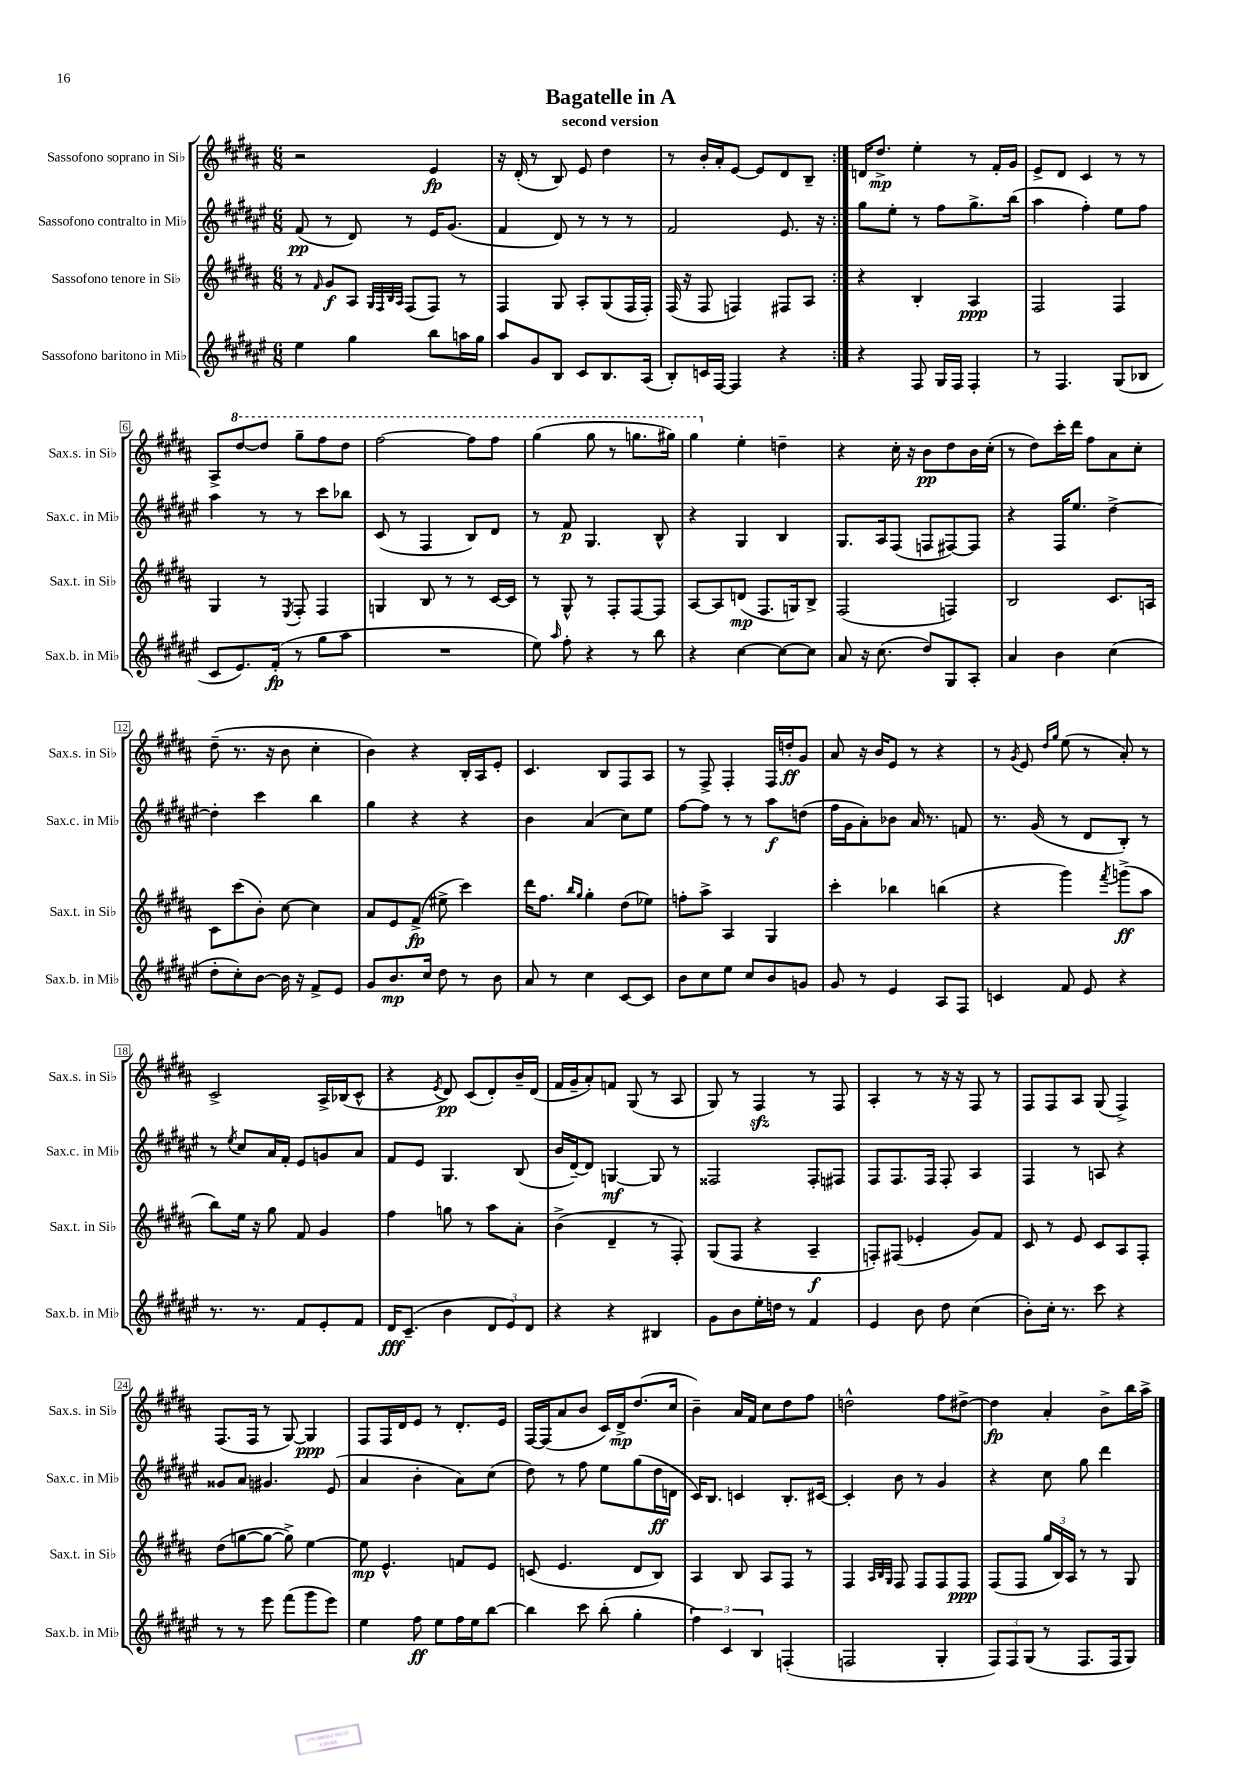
\header { title = "Bagatelle in A" subtitle = "second version" }
<<
\new StaffGroup <<
\new Staff = "s0" \with { instrumentName = "Sassofono soprano in Sib" shortInstrumentName = "Sax.s. in Sib" } {
    \clef treble \key b \major \numericTimeSignature \time 6/8
    \autoBeamOff \repeat volta 2 { r2 e'4\fp |
    r16 dis'16-.( r8 b8) e'8 dis''4 |
    r8 b'16[-. ais'16-. e'8]~ e'8[ dis'8 b8]-- | }
    d'16[ dis''8.]->\mp e''4-. r8 fis'16[-. gis'16] |
    e'8[-> dis'8] cis'4 r8 r8 |
    ais8[-> \ottava #1 dis'''8~ dis'''8] gis'''8[-- fis'''8 dis'''8] |
    fis'''2~ fis'''8[ fis'''8] |
    gis'''4( gis'''8 r8 g'''8.[ gis'''16]) |
    gis'''4 \ottava #0 e''4-. d''4-- |
    r4 cis''16-. r16 b'8[\pp dis''8 b'16 cis''16]-.( |
    r8 dis''8[) cis'''16-. dis'''16] fis''8[ ais'8 cis''8]-. |
    dis''8--( r8. r16 b'8 cis''4-. |
    b'4) r4 b16[-. ais16 e'8]-. |
    cis'4. b8[ fis8 ais8] |
    r8 fis8-> fis4-. fis16[ d''16-.\ff gis'8] |
    ais'8 r16 b'16[ e'8] r8 r4 |
    r8 \acciaccatura { gis'8 } e'8 \grace { dis''16[ gis''16] } e''8( r8 ais'8-.) r8 |
    cis'2-> ais16[-> bes16( cis'8]-^ |
    r4 \acciaccatura { e'8 } dis'8\pp) cis'8[( dis'8-.) b'16-- dis'16]( |
    fis'16[ gis'16-- ais'8-.) f'8] gis8( r8 ais8 |
    gis8) r8 fis4\sfz r8 fis8 |
    ais4-. r8 r16 r16 fis8 r8 |
    fis8[ fis8 ais8] gis8( fis4->) |
    fis8.[( fis16] r8 gis8~) gis4\ppp |
    fis8[ fis16 dis'16 e'8] r8 dis'8.[-. e'16] |
    fis16[~ fis16( ais'8 b'8] cis'16[) dis'16->\mp dis''8.( cis''16] |
    b'4--) ais'16[ fis'16] cis''8[ dis''8 fis''8] |
    d''2-^ fis''8[ dis''8]~-> |
    dis''4\fp ais'4-. b'8[-> b''16 ais''16]-> \bar "|." |
}
\new Staff = "s1" \with { instrumentName = "Sassofono contralto in Mib" shortInstrumentName = "Sax.c. in Mib" } {
    \clef treble \key fis \major \numericTimeSignature \time 6/8
    \autoBeamOff \repeat volta 2 { fis'8\pp( r8 dis'8) r8 eis'16[ gis'8.]( |
    fis'4 dis'8) r8 r8 r8 |
    fis'2 eis'8. r16 | }
    gis''8[ eis''8]-. r8 fis''8[ gis''8.-> b''16]( |
    ais''4 fis''4-.) eis''8[ fis''8] |
    ais''4 r8 r8 cis'''8[ bes''8] |
    cis'8( r8 fis4 b8[) dis'8] |
    r8 fis'8\p gis4. b8-^ |
    r4 gis4 b4 |
    gis8.[ ais16 fis8]( f8[ fis8~) fis8] |
    r4 fis16[ eis''8.] dis''4~-> |
    dis''4-. cis'''4 b''4 |
    gis''4 r4 r4 |
    b'4 ais'4( cis''8[) eis''8] |
    fis''8[~ fis''8] r8 r8 ais''8[\f d''8]( |
    fis''16[ gis'16 ais'8-.) bes'8] ais'16 r8. f'8 |
    r8. gis'16( r8 dis'8[ b8]-.) r8 |
    r8 \acciaccatura { eis''8 } cis''8[ ais'16 fis'16]-. eis'8[ g'8 ais'8] |
    fis'8[ eis'8] gis4. b8( |
    b'16[ dis'16~--) dis'8] g4~\mf g8 r8 |
    fisis2 fisis8[-. fis8] |
    fis8[ fis8. fis16] fis8-. ais4 |
    fis4 r8 a8 r4 |
    gisis'8[ ais'8] gis'4. eis'8( |
    ais'4 b'4-. ais'8[) cis''8]( |
    dis''8) r8 fis''8 eis''8[ gis''8( dis''16\ff d'16] |
    cis'16[) b8.] c'4 b8.[-. cis'16]~ |
    cis'4-. b'8 r8 gis'4 |
    r4 cis''8 gis''8 dis'''4 \bar "|." |
}
\new Staff = "s2" \with { instrumentName = "Sassofono tenore in Sib" shortInstrumentName = "Sax.t. in Sib" } {
    \clef treble \key b \major \numericTimeSignature \time 6/8
    \autoBeamOff \repeat volta 2 { r8 \grace { fis'16 } gis'8[\f ais8] \grace { gis32[ fis32 b32 ais32] } fis8[( fis8]) r8 |
    fis4 gis8 ais8[-. gis8( fis16 fis16]-.) |
    fis16( r16 fis8 f4) fis8[ ais8] | }
    r4 b4-. ais4\ppp |
    fis2 fis4 |
    gis4 r8 \acciaccatura { e8 } fis8-. fis4 |
    g4 b8 r8 r8 cis'16[~ cis'16] |
    r8 gis8-^ r8 fis8[-. fis8~ fis8] |
    ais8[~ ais8 d'8]\mp( fis8.[ g16) b8]-> |
    fis2( f4) |
    b2 cis'8.[ a16] |
    cis'8[ cis'''8( b'8]-.) cis''8~ cis''4 |
    ais'8[ e'8 fis'8]->\fp( eis''8-> cis'''4) |
    dis'''16[ fis''8.] \grace { b''16[ gis''16] } gis''4-. dis''8[( ees''8]) |
    f''8[-. ais''8]-> ais4 gis4 |
    cis'''4-. bes''4 b''4( |
    r4 gis'''4) \acciaccatura { fis'''8 } g'''8[->\ff( ais''8] |
    b''8[) e''16] r16 gis''8 fis'8 gis'4 |
    fis''4 g''8 r8 ais''8[ ais'8]-. |
    b'4->( dis'4-- r8 fis8-.) |
    gis8[( fis8] r4 ais4--\f |
    f8[-.) fis8]( ees'4-. gis'8[) fis'8] |
    cis'8 r8 e'8 cis'8[ ais8 fis8]-. |
    dis''8[( g''8~ g''8]~ g''8->) e''4~ |
    e''8\mp e'4.-^ f'8[ e'8] |
    c'8( e'4. dis'8[ b8]) |
    ais4 b8 ais8[ fis8] r8 |
    fis4 \grace { ais32[ b32 gis32] } fis8 fis8[ fis8 fis8]\ppp |
    fis8[( fis8] \tuplet 3/2 { gis''16[ b16) ais16] } r8 r8 gis8 \bar "|." |
}
\new Staff = "s3" \with { instrumentName = "Sassofono baritono in Mib" shortInstrumentName = "Sax.b. in Mib" } {
    \clef treble \key fis \major \numericTimeSignature \time 6/8
    \autoBeamOff \repeat volta 2 { eis''4 gis''4 b''8[ a''16 gis''16] |
    ais''8[ gis'8 b8] cis'8[ b8. ais16]( |
    b8[-.) c'16 fis16]~ fis4 r4 | }
    r4 fis8 gis16[ fis16] fis4-. |
    r8 fis4. gis8[( bes8] |
    cis'8[ eis'8.) fis'16]-.\fp( r8 gis''8[ ais''8] |
    R2. |
    eis''8) \grace { ais''16 } fis''8-. r4 r8 b''8 |
    r4 cis''4~ cis''8[~ cis''8] |
    ais'8 r16 cis''8.( dis''8[) gis8 ais8]-. |
    ais'4 b'4 cis''4( |
    dis''8[-. cis''8-.) b'8]~ b'16 r16 fis'8[-> eis'8] |
    gis'8[ b'8.\mp cis''16] dis''8 r8 b'8 |
    ais'8 r8 cis''4 cis'8[~ cis'8] |
    b'8[ cis''8 eis''8] cis''8[ b'8 g'8] |
    gis'8 r8 eis'4 ais8[ fis8] |
    c'4 fis'8 eis'8 r4 |
    r8. r8. fis'8[ eis'8-. fis'8] |
    dis'16[\fff cis'8.]--( b'4 \tuplet 3/2 { dis'8[ eis'8) dis'8] } |
    r4 r4 bis4 |
    gis'8[ b'8 eis''16-. d''16] r8 fis'4 |
    eis'4 b'8 dis''8 cis''4( |
    b'8[-.) cis''16]-. r8. cis'''8 r4 |
    r8 r8 eis'''8 fis'''8[( gis'''8 eis'''8]) |
    eis''4 fis''8\ff eis''8[ fis''16 eis''16 b''8]~ |
    b''4 cis'''8 b''8-.( gis''4-. |
    \tuplet 3/2 { fis''4) cis'4 b4 } f4-.( |
    f2 gis4-. |
    \tuplet 3/2 { fis8[) fis8 gis8]( } r8 fis8.[ fis16 gis8]) \bar "|." |
}
>>
>>
\layout { \context { \Score \override BarNumber.stencil = #(make-stencil-boxer 0.1 0.3 ly:text-interface::print) } }
